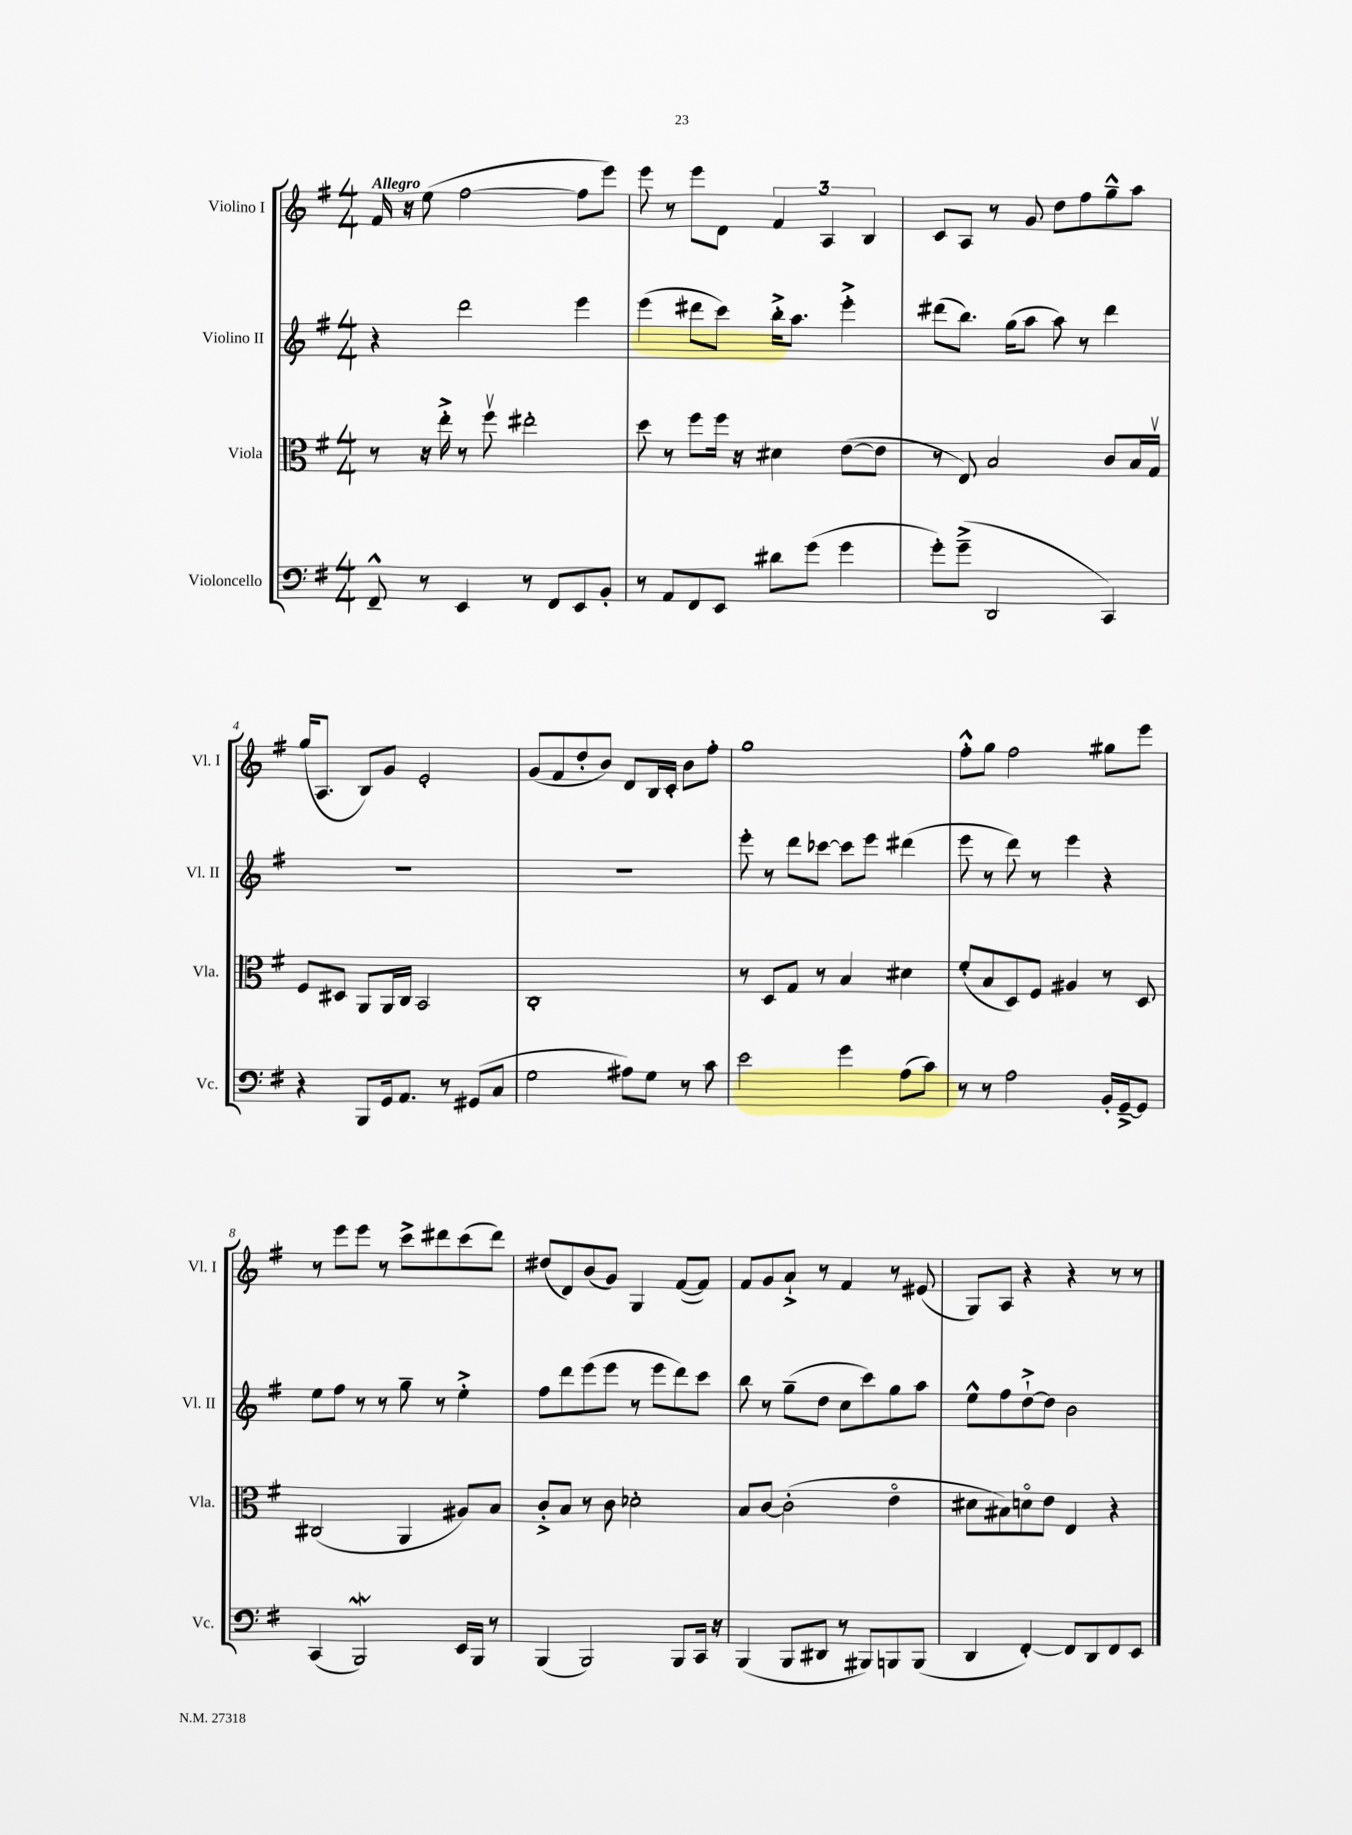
<<
\new StaffGroup <<
\new Staff = "s0" \with { instrumentName = "Violino I" shortInstrumentName = "Vl. I" } {
    \clef treble \key g \major \numericTimeSignature \time 4/4 \tempo "Allegro"
    fis'16 r16 e''8( fis''2~ fis''8 e'''8) |
    e'''8 r8 e'''8 d'8 \tuplet 3/2 { fis'4 a4 b4 } |
    c'8 a8 r8 g'8 d''8 fis''8 g''8---^ a''8 |
    g''16( a8. b8) g'8 e'2-. |
    g'8( fis'8 d''8-. b'8) d'8 b16 c'16-. b'8 fis''8-. |
    g''1 |
    fis''8-.-^ g''8 fis''2 gis''8 e'''8 |
    r8 e'''8 e'''8 r8 c'''8-> dis'''8 c'''8( dis'''8) |
    dis''8( d'8) b'8( g'8) g4 fis'8~( fis'8) |
    fis'8 g'8 a'8-!-> r8 fis'4 r8 eis'8( |
    g8) a8 r4 r4 r8 r8 \bar "|." |
}
\new Staff = "s1" \with { instrumentName = "Violino II" shortInstrumentName = "Vl. II" } {
    \clef treble \key g \major \numericTimeSignature \time 4/4
    r4 d'''2 e'''4 |
    e'''4( dis'''8 c'''8) b''16-.-> a''8. e'''4-.-> |
    dis'''8( b''8.) g''16( a''8 a''8) r8 dis'''4 |
    R1 |
    R1 |
    e'''8-. r8 d'''8 ces'''8~ ces'''8 e'''8 dis'''4( |
    e'''8 r8 d'''8) r8 e'''4 r4 |
    e''8 fis''8 r8 r8 g''8-- r8 e''4-.-> |
    fis''8 d'''8 e'''8( e'''8 r8 e'''8 d'''8) c'''8 |
    b''8 r8 g''8--( d''8 c''8 c'''8) g''8 a''8 |
    e''8-^ fis''8 d''8~-!-> d''8 b'2 \bar "|." |
}
\new Staff = "s2" \with { instrumentName = "Viola" shortInstrumentName = "Vla." } {
    \clef alto \key g \major \numericTimeSignature \time 4/4
    r8 r16 e''16-.-> r8 fis''8\upbow eis''2-. |
    d''8 r8 fis''8 fis''16 r16 dis'4 e'8~( e'8 |
    r8 e8) b2 c'8 b16 g16\upbow |
    fis8 dis8 a,8 a,16 c16 b,2 |
    c1-. |
    r8 d8 g8 r8 b4 dis'4 |
    fis'8-.( b8 d8) fis8 ais4 r8 d8 |
    cis2( a,4 ais8) b8 |
    c'8-.-> b8 r8 c'8 des'2-. |
    b8 c'8~ c'2-.( e'4\flageolet |
    dis'8 bis8) d'8\flageolet e'8 e4 r4 \bar "|." |
}
\new Staff = "s3" \with { instrumentName = "Violoncello" shortInstrumentName = "Vc." } {
    \clef bass \key g \major \numericTimeSignature \time 4/4
    fis,8---^ r8 e,4 r8 fis,8 e,8 b,8-. |
    r8 a,8 fis,8 e,8 dis'8 g'8( g'4 |
    g'8-.) g'8--->( d,2 c,4) |
    r4 b,,8 g,16 a,8. r8 gis,8( c8 |
    g2 ais8) g8 r8 c'8 |
    e'2 g'4 a8( c'8) |
    r8 r8 a2 b,16-. g,16~---> g,8 |
    c,4( b,,2\mordent) e,16 b,,16 r8 |
    b,,4( b,,2) b,,8 c,16 r16 |
    b,,4( b,,8 dis,8 r8 bis,,8) b,,8 b,,8( |
    d,4 fis,4~-.) fis,8 d,8 fis,8 e,8 \bar "|." |
}
>>
>>
